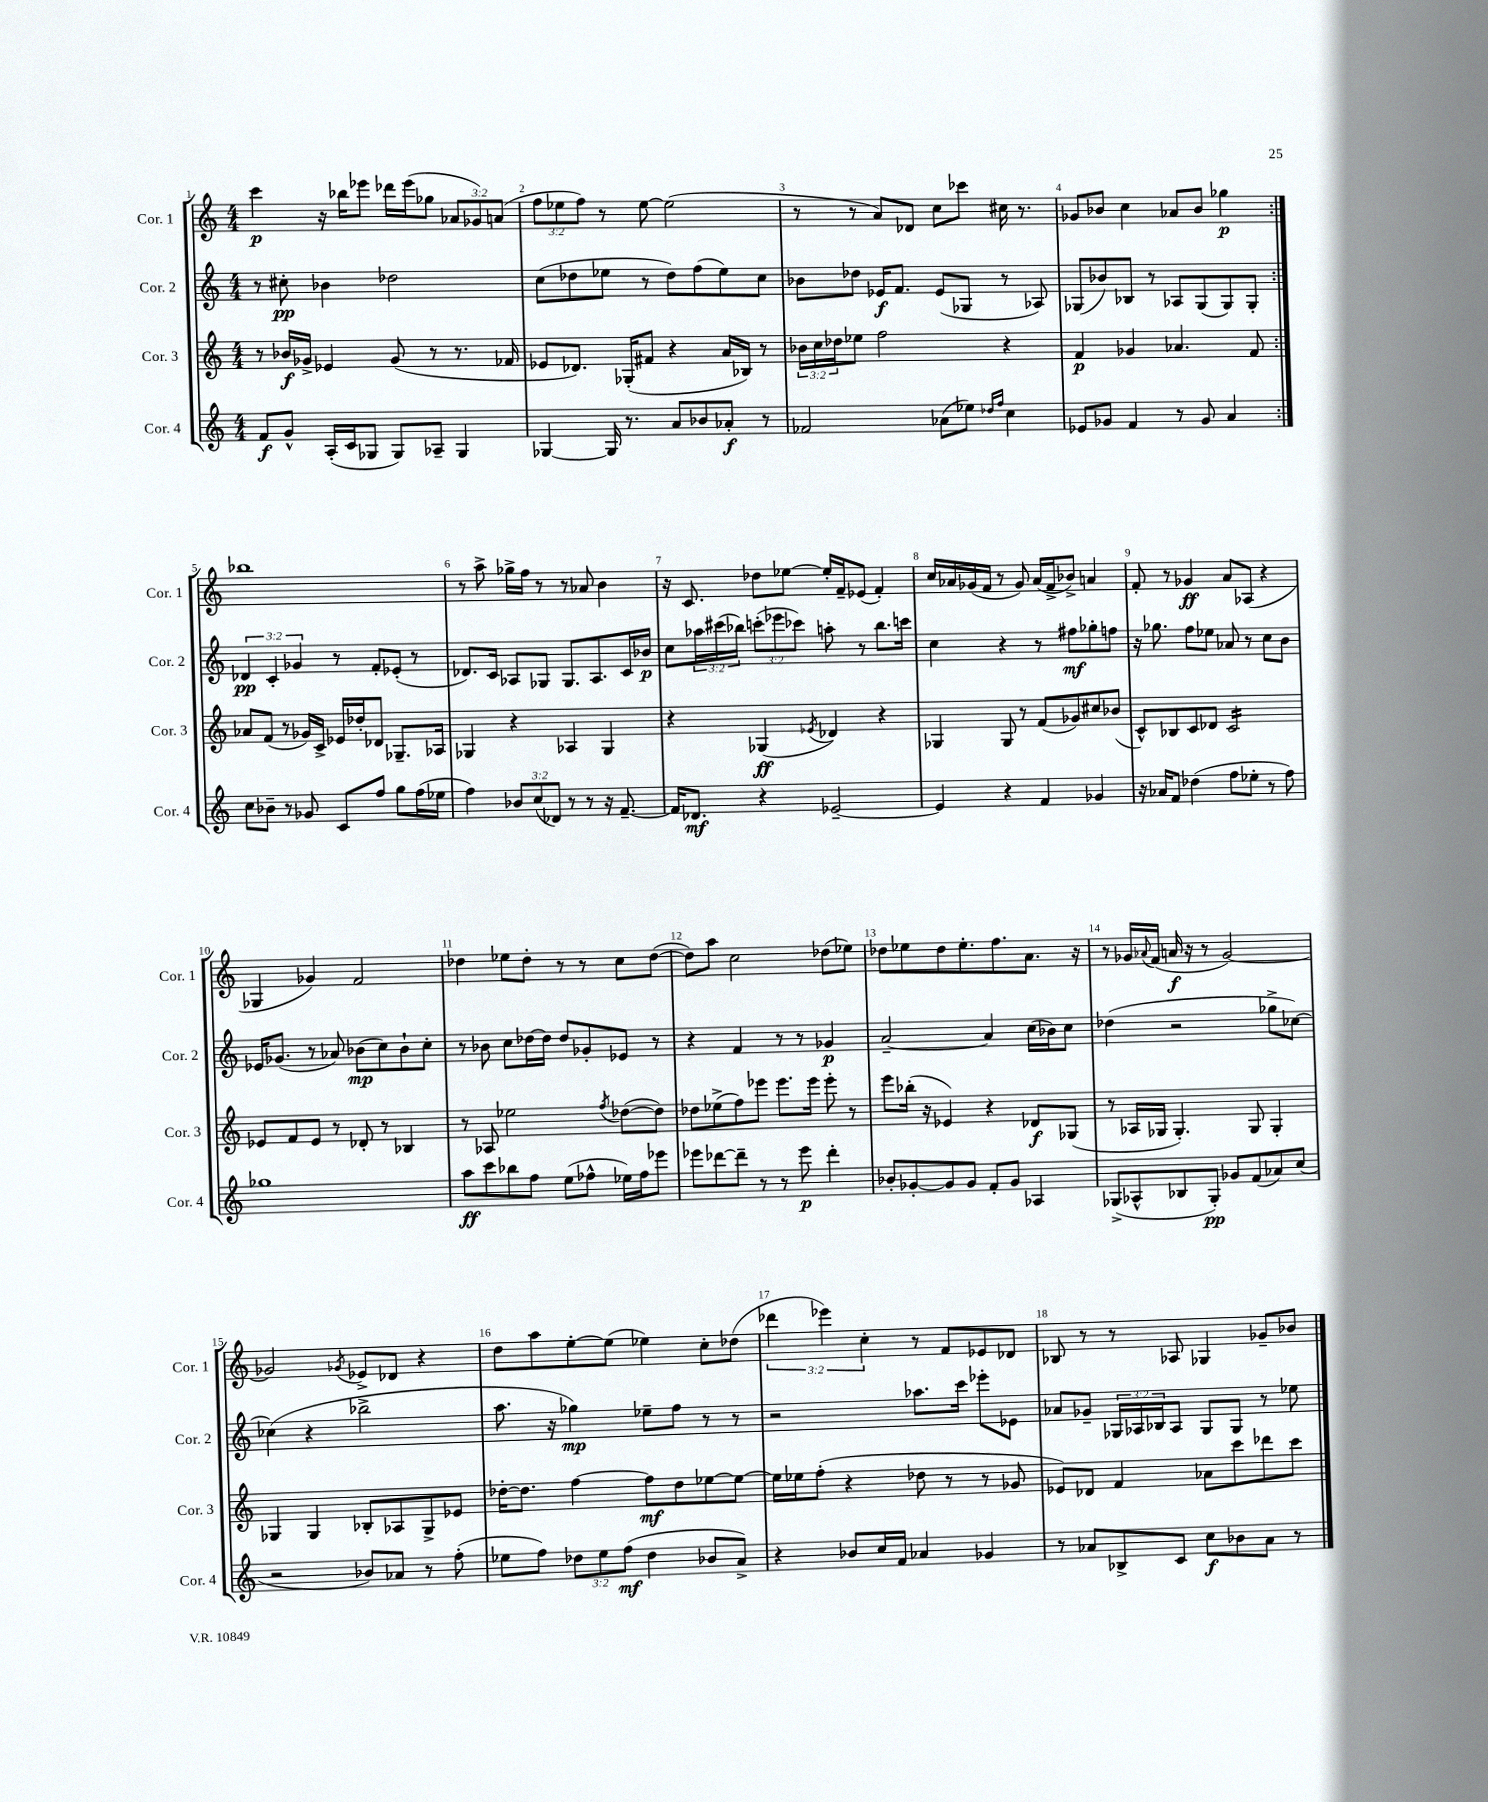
<<
\new StaffGroup <<
\new Staff = "s0" \with { instrumentName = "Cor. 1" shortInstrumentName = "Cor. 1" } {
    \clef treble \key c \major \numericTimeSignature \time 4/4 \override Staff.TupletNumber.text = #tuplet-number::calc-fraction-text
    \repeat volta 2 { c'''4\p r16 bes''16 ees'''8 des'''16 ees'''16( ges''8 \tuplet 3/2 { aes'8 ges'8) a'8( } |
    \tuplet 3/2 { f''8 ees''8 f''8) } r8 ees''8~ ees''2( |
    r8 r8 a'8) des'8 c''8 ces'''8 cis''16 r8. |
    ges'8 bes'8 c''4 aes'8 bes'8 ges''4\p | }
    bes''1 |
    r8 a''8-> ges''16-> f''16 r8 r8 aes'8 b'4 |
    r16 c'8. des''8 ees''8~ ees''16-. f'16-- ees'8( f'4-.) |
    c''16 aes'16 ges'16( f'16 r8 ges'8) aes'16( f'16-> bes'8->) a'4 |
    f'8-. r8 ges'4\ff a'8 aes8( r4 |
    ges4 ges'4) f'2 |
    des''4 ees''8 des''8-. r8 r8 c''8 des''8~( |
    des''8) a''8 c''2 des''8( ees''8) |
    des''8 ees''8 des''8 ees''8.-. f''8. a'8. r16 |
    r8 ges'16 \appoggiatura { aes'8 } f'16( a'16\f r16 r8 ges'2~) |
    ges'2 \acciaccatura { ges'8 } ees'8-> des'8 r4 |
    d''8 a''8 e''8~-. e''8( ees''4) c''8-. des''8( |
    \tuplet 3/2 { des'''4 ees'''4) c''4-. } r8 f'8 ees'8 des'8 |
    bes8 r8 r8 aes8 ges4 ges'8-- bes'8 \bar "|." |
}
\new Staff = "s1" \with { instrumentName = "Cor. 2" shortInstrumentName = "Cor. 2" } {
    \clef treble \key c \major \numericTimeSignature \time 4/4 \override Staff.TupletNumber.text = #tuplet-number::calc-fraction-text
    \repeat volta 2 { r8 cis''8-.\pp bes'4 des''2 |
    c''8( des''8 ees''8 r8 des''8) f''8( ees''8) c''8 |
    bes'8 des''8 ees'16\f f'8. ees'8( ges8 r8 aes8) |
    ges8( bes'8) bes8 r8 aes8 ges8( ges8) ges8-. | }
    \tuplet 3/2 { des'4\pp c'4-. ges'4 } r8 f'8-. ees'8-.( r8 |
    des'8.) c'16 aes8 ges8 ges8. aes8. c'16 bes'16\p |
    c''8 \tuplet 3/2 { aes''16 cis'''16( bes''16) } \tuplet 3/2 { c'''8-.( ees'''8 ces'''8) } a''8-. r8 bes''8. c'''16 |
    c''4 r4 r8 fis''8\mf ges''8-. f''8 |
    r16 ges''8. f''8 ees''8 aes'8 r8 c''8 b'8 |
    ees'16 ges'8.( r8 aes'8) bes'8\mp( c''8) bes'8-! c''8-. |
    r8 bes'8 c''8 des''16~ des''16 des''8 ges'8-. ees'8 r8 |
    r4 f'4 r8 r8 ges'4\p |
    a'2~-- a'4 c''16( bes'16) c''8 |
    des''4( r2 ges''8-> ces''8~) |
    ces''4( r4 bes''2-> |
    a''8. r16 ges''4\mp) ees''8-- f''8 r8 r8 |
    r2 aes''8. c'''16 ees'''8-. ees'8 |
    aes'8 ges'8-- \tuplet 3/2 { ges16 aes16 bes16 } aes8 ges8 ges8 r8 ees''8 \bar "|." |
}
\new Staff = "s2" \with { instrumentName = "Cor. 3" shortInstrumentName = "Cor. 3" } {
    \clef treble \key c \major \numericTimeSignature \time 4/4 \override Staff.TupletNumber.text = #tuplet-number::calc-fraction-text
    \repeat volta 2 { r8 bes'16\f ges'16-> ees'4 ges'8( r8 r8. fes'16 |
    ees'8 des'8.) ges16-.( fis'8 r4 a'16 bes16) r8 |
    \tuplet 3/2 { bes'16 c''16 des''16 } ees''8 f''2 r4 |
    f'4\p ges'4 aes'4. f'8 | }
    aes'8 f'8( r8 ges'16) c'16-> ees'16 des''16-. des'8 ges8.-- aes16 |
    ges4 r4 aes4 ges4 |
    r4 ges4\ff( \acciaccatura { ees'8 } des'4) r4 |
    ges4 ges8 r8 f'8( ges'8) cis''8 bes'8( |
    c'8-^) bes8 c'8 des'8 c'2:16 |
    ees'8 f'8 ees'8 r8 des'8-. r8 bes4 |
    r8 aes8 ees''2 \acciaccatura { f''8 } des''8~( des''8) |
    des''8 ees''8->( f''8) ees'''8 ees'''8. ees'''16 ees'''8-. r8 |
    e'''8 bes''16-.( r16 ees'4) r4 des'8\f ges8( |
    r8 aes16 ges16 ges4.-.) ges8 ges4-. |
    ges4 ges4 bes8-. aes8 ges8-> ees'8 |
    des''16~-. des''8. f''4~ f''8\mf des''8 ees''8~ ees''8~ |
    ees''16 ees''16 f''8-.( r4 des''8 r8 r8 ges'8 |
    ees'8) des'8 f'4 aes'8 c'''8 des'''8 c'''8 \bar "|." |
}
\new Staff = "s3" \with { instrumentName = "Cor. 4" shortInstrumentName = "Cor. 4" } {
    \clef treble \key c \major \numericTimeSignature \time 4/4 \override Staff.TupletNumber.text = #tuplet-number::calc-fraction-text
    \repeat volta 2 { f'8\f g'8-^ a16-.( c'16 ges8 ges8) aes8-- ges4 |
    ges4~ ges16 r8. a'8 bes'8 aes'8-.\f r8 |
    fes'2 aes'8( ees''8) \grace { des''16 f''16 } c''4 |
    ees'8 ges'8 f'4 r8 ges'8 a'4 | }
    c''8 bes'8-- r8 ges'8 c'8 f''8 g''8 f''16( ees''16 |
    f''4) \tuplet 3/2 { bes'8 c''8( des'8) } r8 r8 r16 f'8.~-- |
    f'16 des'8.\mf r4 ees'2~-- |
    ees'4 r4 f'4 ges'4 |
    r16 aes'16 f'8 des''4( f''8 ees''8-. r8 f''8) |
    ges''1 |
    a''8\ff c'''8 bes''8 f''8 e''8( fes''8-^ ees''16) fes''16 ees'''8 |
    ees'''8 des'''8~ des'''8-- r8 r8 ees'''8\p des'''4-. |
    bes'8-. ges'8~-. ges'8 ges'8 f'8-. ges'8 aes4 |
    ges8->( aes8-^ bes8 ges8-.\pp) ges'8 f'8( aes'8) c''8( |
    r2 bes'8) aes'8 r8 f''8-.( |
    ees''8 f''8) \tuplet 3/2 { des''8 ees''8 f''8\mf( } des''4 bes'8 a'8->) |
    r4 bes'8 c''16 f'16 aes'4 ges'4 |
    r8 aes'8 bes8-> c'8 c''8\f bes'8 aes'8 r8 \bar "|." |
}
>>
>>
\layout { \context { \Score \override BarNumber.break-visibility = ##(#f #t #t) barNumberVisibility = #all-bar-numbers-visible } }
